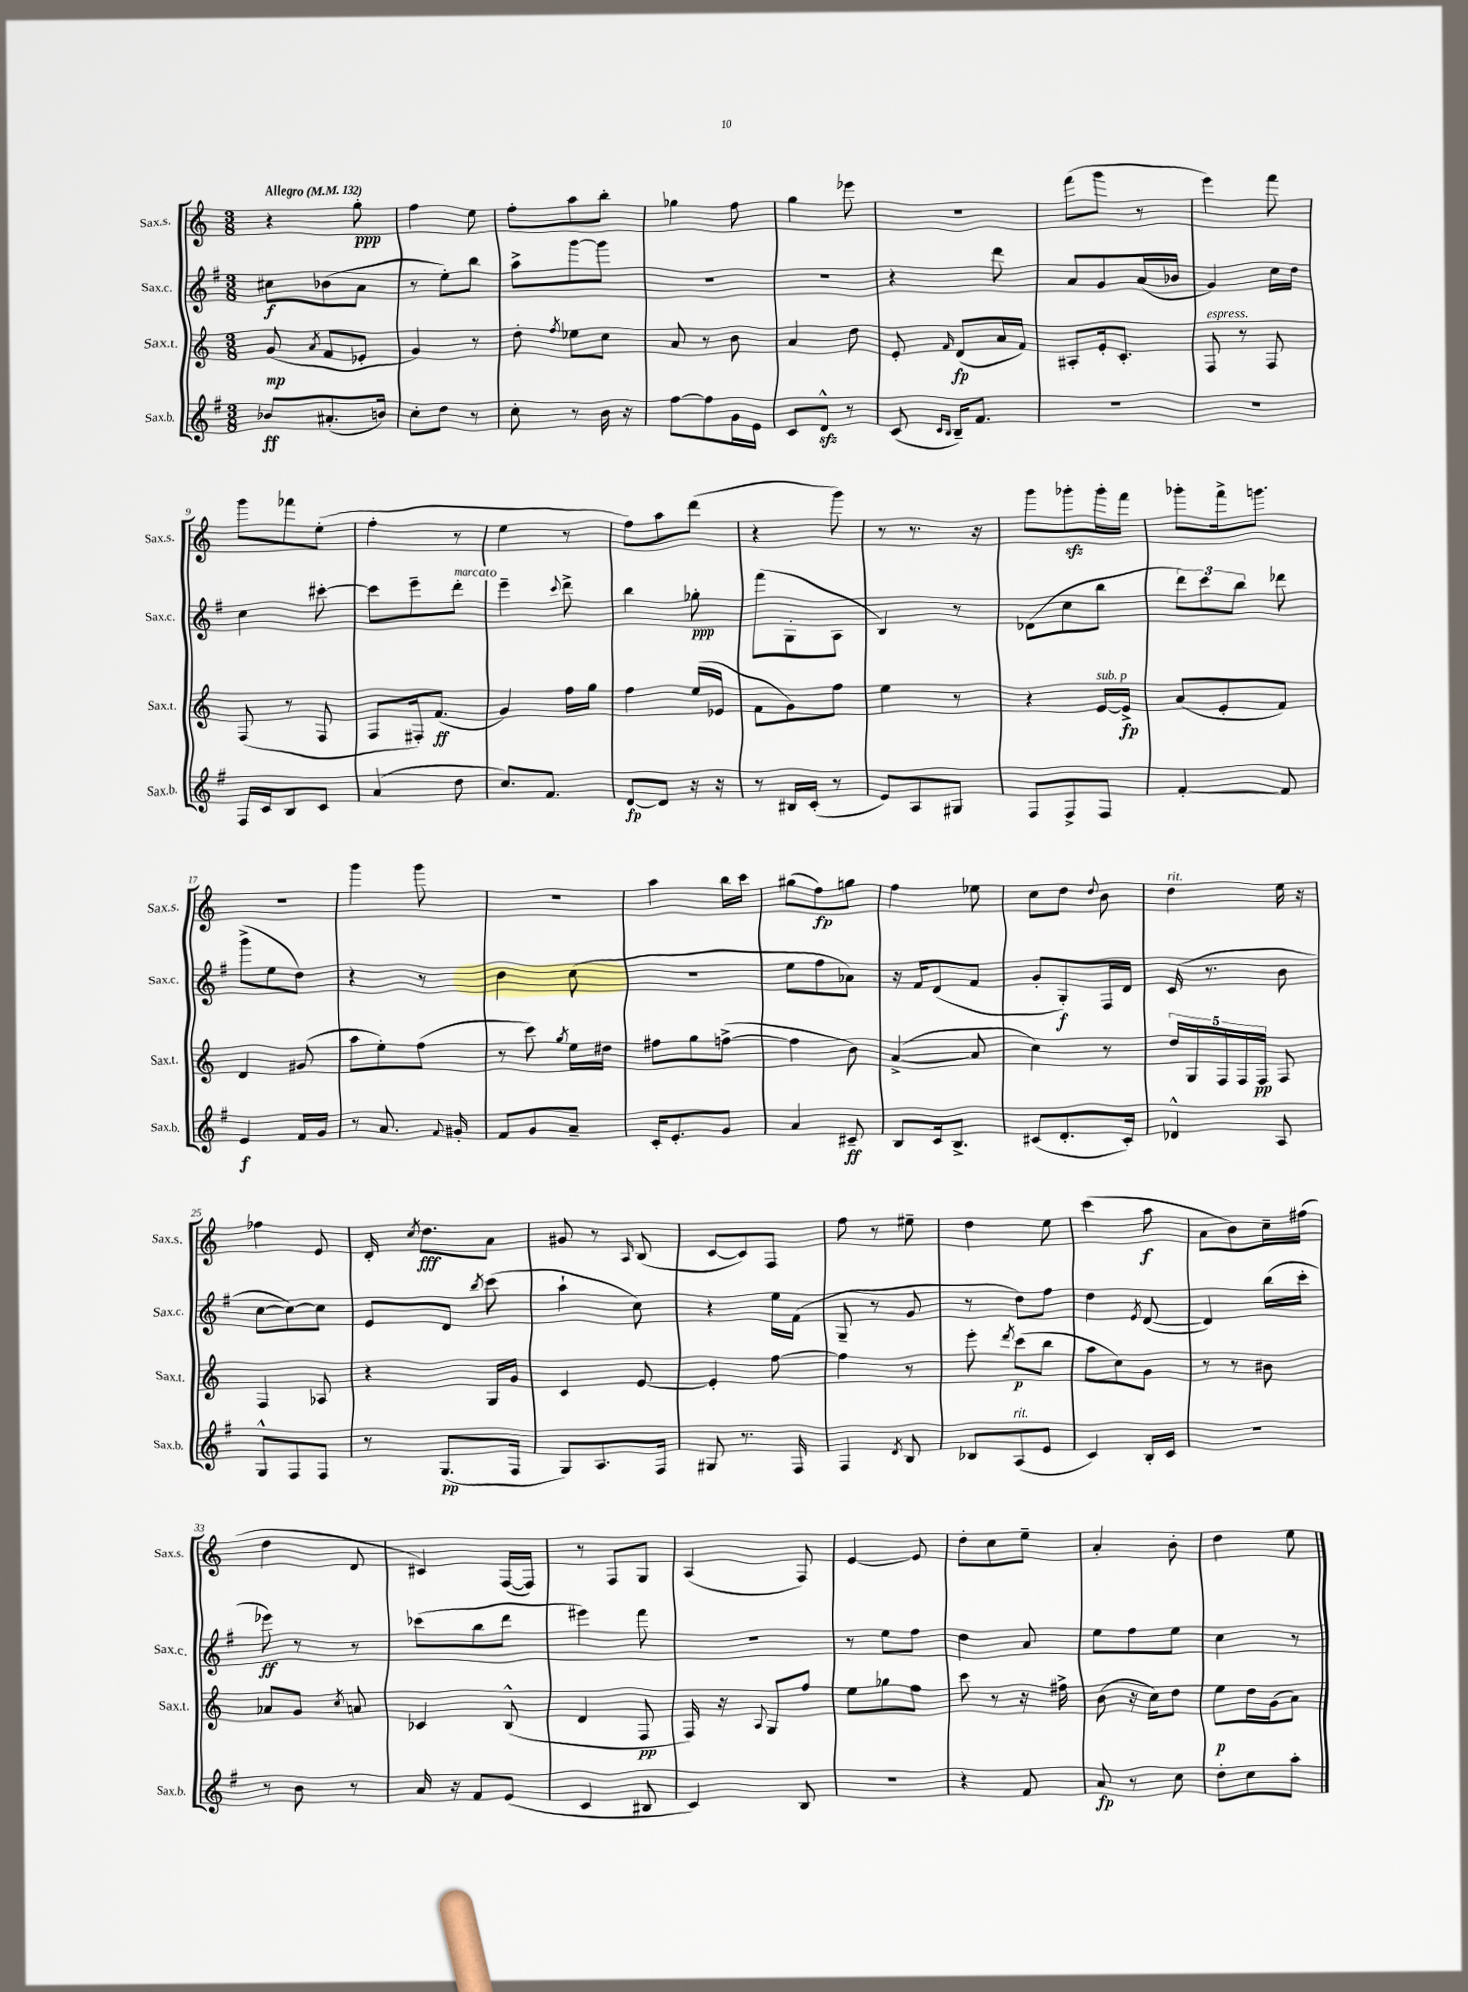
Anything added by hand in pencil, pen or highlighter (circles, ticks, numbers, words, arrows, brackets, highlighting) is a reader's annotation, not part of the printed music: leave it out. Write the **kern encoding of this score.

**kern	**kern	**kern	**kern
*staff4	*staff3	*staff2	*staff1
*clefG2	*clefG2	*clefG2	*clefG2
*k[f#]	*k[]	*k[f#]	*k[]
*M3/8	*M3/8	*M3/8	*M3/8
*MM132	*MM132	*MM132	*MM132
8b-	(8g	8cc#	4r
.	8qa	.	.
(8.a#'	8f	(8b-	.
.	8e-'	8a	8gg'
16b)	.	.	.
=	=	=	=
8cc'	4g)	8r	4ff
8dd	.	8ee')	.
8r	8r	8bb	8ee
=	=	=	=
8cc'	8dd'	8aa^	8ff'
.	8qff	.	.
8r	8ee-	[8ggg	8aa
16b	8cc	8ggg]	8bb'
16r	.	.	.
=	=	=	=
[8ff#	8a	4.r	4gg-
8ff#]	8r	.	.
16g	8b	.	8ff
16e	.	.	.
=	=	=	=
8c	4a	4.r	4gg
8d^^	.	.	.
8r	8dd	.	8eee-
=	=	=	=
(8c	8e'	4r	4.r
16qqc	.	.	.
16qqB	16qqf	.	.
16B~)	(8d	.	.
8.f#	.	.	.
.	16a	8ddd	.
.	16f)	.	.
=	=	=	=
4.r	8A#'	8a	(8fff
.	16e'	8g	8ggg
.	8.c'	.	.
.	.	(16a	8r
.	.	16b-	.
=	=	=	=
4.r	8F	4g)	4eee)
.	8r	.	.
.	8F	16cc	8fff
.	.	16dd	.
=	=	=	=
16F#	(8F	4cc	8ggg
16c	.	.	.
8B	8r	.	8fff-
8c	8F	[8ccc#'	(8ee'
=	=	=	=
(4a	8F	8ccc#]	4ff'
.	16F#')	8eee~	.
.	(8.f	.	.
8dd	.	8ddd'	8r
=	=	=	=
8.cc)	4g)	4eee~	4ee
8.f#	.	.	.
.	.	8qqccc	.
.	16ff	8ddd^	8r
.	16gg	.	.
=	=	=	=
[8d	4ff	4bb	8ff)
8d]	.	.	8aa
16r	(16ee	8gg-'	(8ddd
16r	16e-	.	.
=	=	=	=
8r	8f	(8fff#	4r
16B#	8g)	8G'	.
(16c'	.	.	.
8r	8ff	8A	8ggg)
=	=	=	=
8e)	4ee	4B)	8r
8A	.	.	8.r
8G#	8r	8r	.
.	.	.	16r
=	=	=	=
8F#	4r	(8d-	8ggg
8F#^	.	8cc	8ggg-'
8F#	[16e	8bb	16ggg-'
.	16e^]	.	16fff
=	=	=	=
[4f#'	(8a	12ddd)	8ggg-'
.	.	12ccc	.
.	8e'	.	16fff^
.	.	12bb	.
.	.	.	8.ggg
8f#]	8f)	8ddd-	.
=	=	=	=
4e	4d	(8ggg^	4.r
.	.	8ee	.
16f#	(8g#	8dd)	.
16g	.	.	.
=	=	=	=
8r	8aa	4r	4ggg
8.a	8ee')	.	.
.	(8ff	8r	8ggg
8qqf#	.	.	.
16g#'	.	.	.
=	=	=	=
8f#	8r	4b	4.r
8g	8ccc)	.	.
.	8qgg	.	.
8a~	16ee	(8cc	.
.	16dd#	.	.
=	=	=	=
16c'	8ff#	4.r	4aa
8.e'	.	.	.
.	8gg	.	.
8g	([8ff^	.	16bb
.	.	.	16ccc
=	=	=	=
4a	4ff]	8ee	(8gg#
.	.	8ff#	8ff)
8c#~	8b)	8a-)	8gg
=	=	=	=
8B	([4a^	16r	4ff
.	.	16f#	.
16c	.	(8d	.
8.B^	.	.	.
.	8a]	8f#	8ee-
=	=	=	=
(8c#	4cc)	8g'	8cc
8.d'	.	8G')	8dd
.	.	.	8qqdd
.	8r	16F#	8b
16c#')	.	16d	.
=	=	=	=
4d-^^	20dd	(16c	4dd
.	20G	.	.
.	.	8.r	.
.	20F	.	.
.	20F	.	.
.	20F	.	.
8A	8F	8b	16ee
.	.	.	16r
=	=	=	=
8G^^	4F	[8cc	4ff-
8F#	.	8cc_)	.
8F#	8A-	8cc]	8e
=	=	=	=
8r	4r	8e	16d'
.	.	.	8qcc
.	.	.	8.dd
(8.G	.	8d	.
.	.	8qbb	.
.	16G	(8ccc	8a
16F#	16g	.	.
=	=	=	=
8G)	4c	4aa`	8g#
8.A	.	.	8r
.	.	.	16qqA
.	[8e	8cc)	(8B
16F#	.	.	.
=	=	=	=
8G#	4e']	4r	[8c
8.r	.	.	8c])
.	[8ff	16ee	8F
16F#	.	(16f#	.
=	=	=	=
4F#	4ff]	8G~	8ff
.	.	8r	8r
8qd	.	.	.
8B	8r	8g	8ee#~
=	=	=	=
8B-	8eee'	8r	4dd
.	8qddd	.	.
(8A	(8ccc	8dd)	.
8e	8bb	8ff#	8ee
=	=	=	=
4c)	8aa	4dd	(4ccc
.	8cc)	.	.
.	.	8qe	.
16B'	8g	([8d	8aa
16c	.	.	.
=	=	=	=
4.r	8r	4d])	8a
.	8r	.	8b)
.	8b#	(16bb	16cc~
.	.	16ccc'	(16ff#
=	=	=	=
8r	8a-	8eee-)	4dd
8b	8g	8r	.
.	8qcc	.	.
8r	8a	8r	8d
=	=	=	=
16a	4c-	(8ccc-	4c#)
16r	.	.	.
8f#	.	8bb	.
(8e	(8B^^	8ddd	([16F
.	.	.	16F])
=	=	=	=
4c	4d	4eee#)	8r
.	.	.	8F
8B#	8F	8fff#	8G
=	=	=	=
4c)	16F)	4.r	(4A
.	16r	.	.
.	8qqA	.	.
.	8G	.	.
8B	8ff	.	8F)
=	=	=	=
4.r	8ee	8r	[4e
.	8gg-	8ee	.
.	8ff	8ff#	8e]
=	=	=	=
4r	8ccc	4dd	8dd'
.	8r	.	8cc
8f#	16r	8a	8ee~
.	16ff#^	.	.
=	=	=	=
8a	(8b	8ee	4a'
8r	16r	8ff#	.
.	16cc)	.	.
8cc	8dd	8ee	8b'
=	=	=	=
8dd'	8ee	4cc	4dd
8cc	16dd	.	.
.	(16g	.	.
8aa'	8a)	8r	8ee
==	==	==	==
*-	*-	*-	*-
